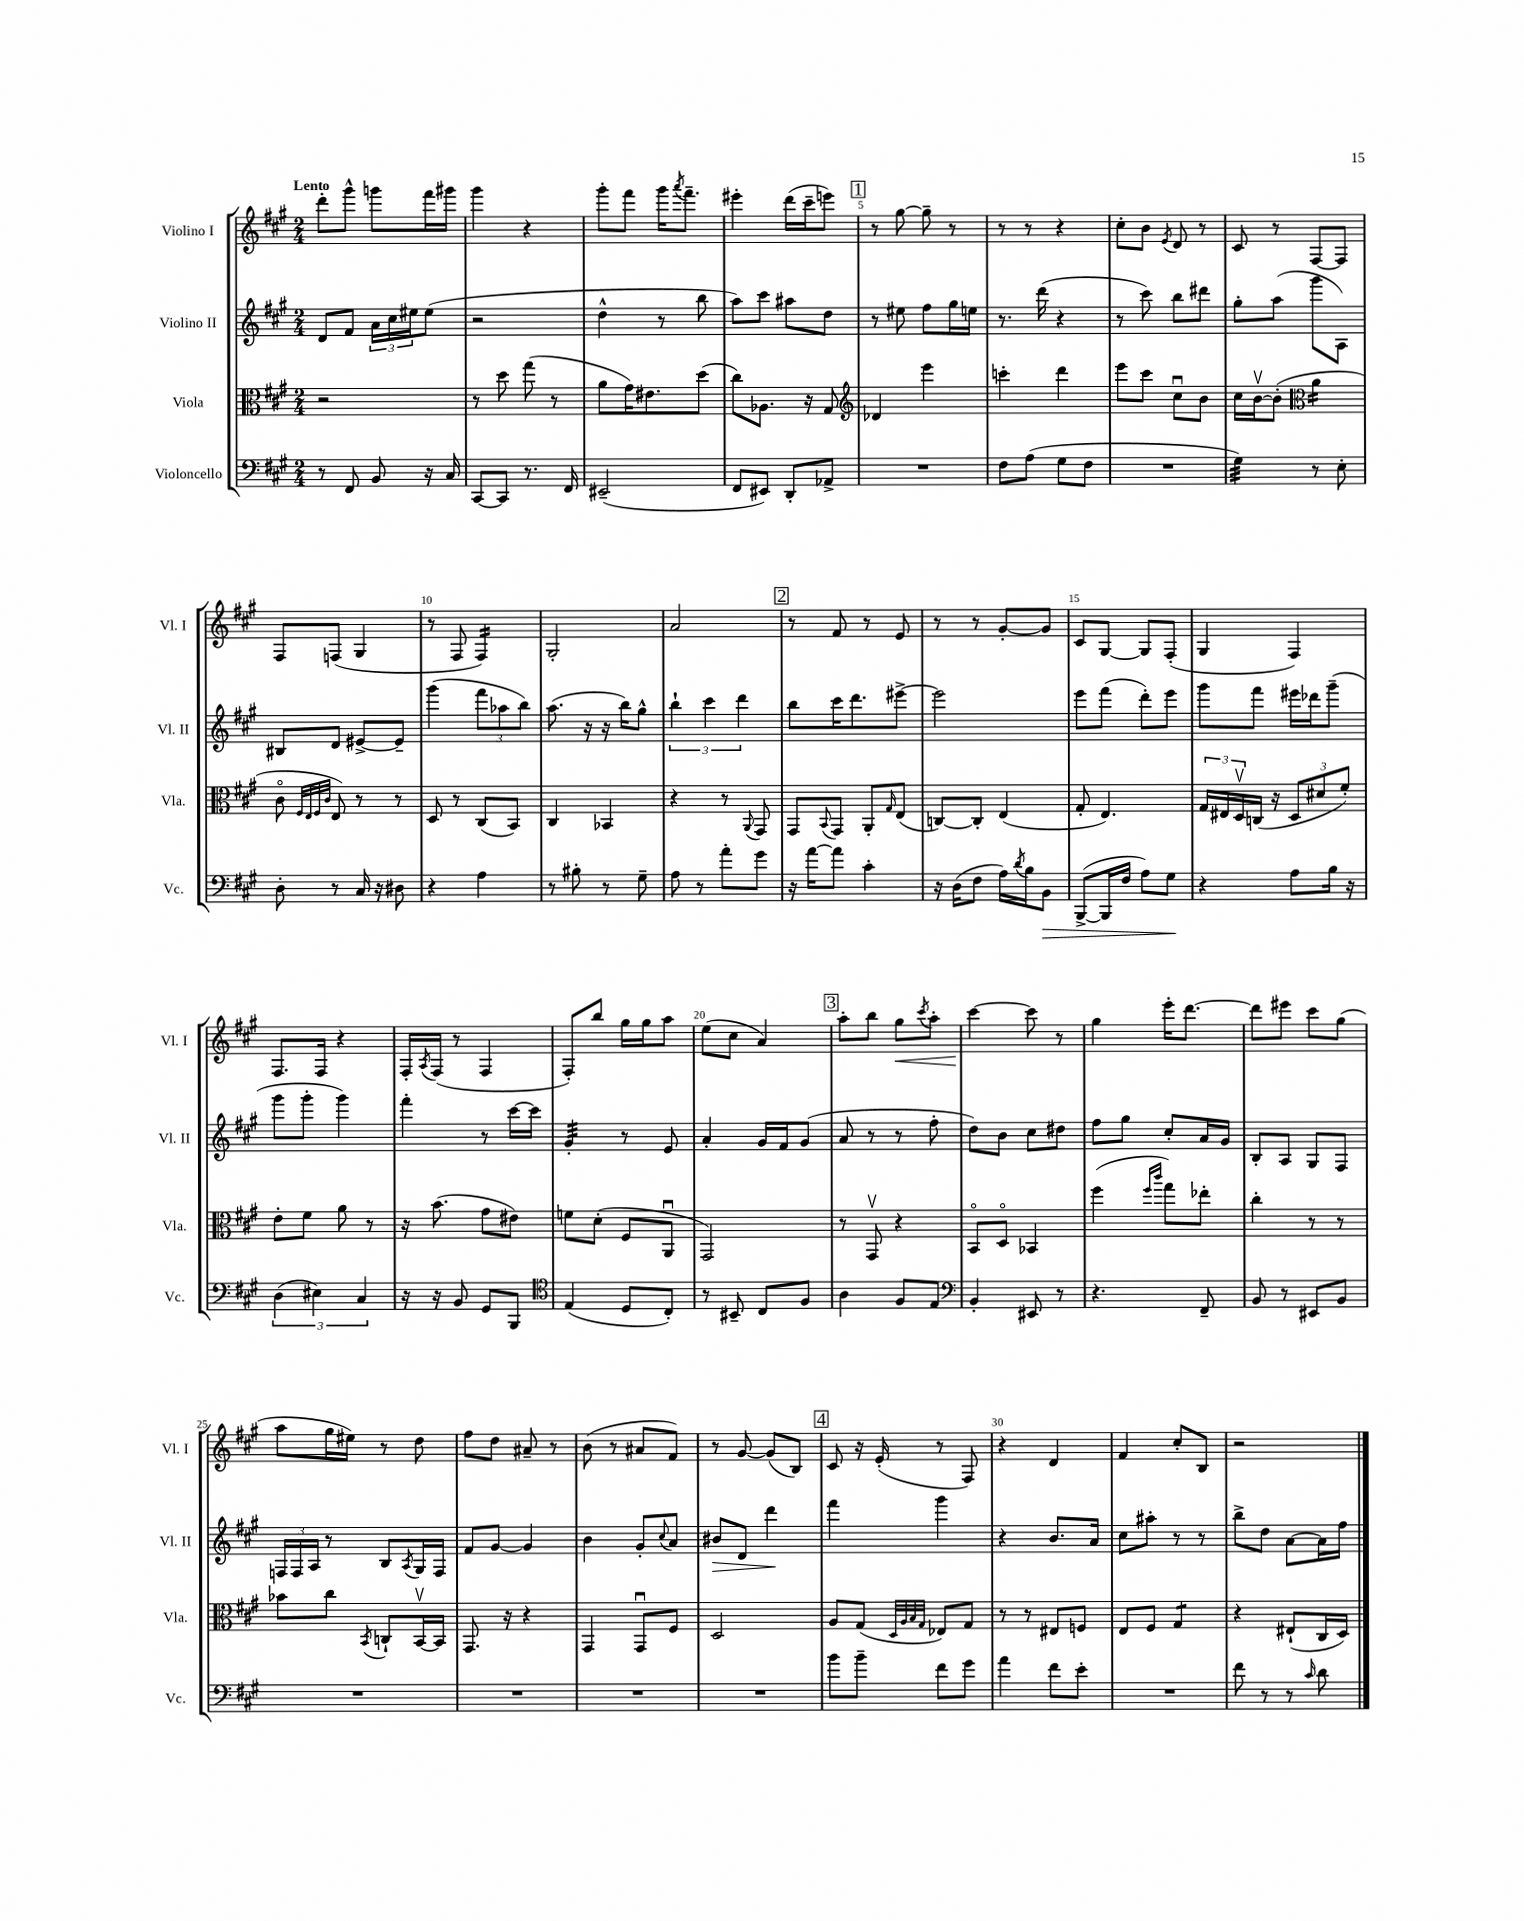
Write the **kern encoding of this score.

**kern	**kern	**kern	**kern
*staff4	*staff3	*staff2	*staff1
*clefF4	*clefC3	*clefG2	*clefG2
*k[f#c#g#]	*k[f#c#g#]	*k[f#c#g#]	*k[f#c#g#]
*M2/4	*M2/4	*M2/4	*M2/4
8r	2r	8d/L	8ddd'\L
8FF#/	.	8f#/J	8ggg#^^\J
8BB/	.	24a\LL	8ggg\L
.	.	24cc#\	.
.	.	24ee#\J	.
16r	.	(8ee#\J	16fff#\L
16C#/	.	.	16ggg#\JJ
=	=	=	=
[8CC#/L	8r	2r	4ggg#\
8CC#/]J	8dd\	.	.
8.r	(8gg#\	.	4r
.	8r	.	.
16FF#/	.	.	.
=	=	=	=
(2EE#~/	8a\L	4dd^^\	8ggg#'\L
.	16g#\K)	.	8fff#\J
.	8.e#\	.	.
.	.	8r	16ggg#\LK
.	.	.	8qaaa/
.	.	.	8.fff#~\J
.	(8dd\J	8bb\	.
=	=	=	=
8FF#/L	8cc#\L)	8aa\L)	4eee#'\
8EE#/J)	8.A-\J	8ccc#\J	.
8DD'/L	.	8aa#\L	(16ddd\LL
.	16r	.	16ccc#~\J
8AA-^/J	8G#/	8dd\J	8eee\J)
=	=	=	=
*	*clefG2	*	*
2r	4d-/	8r	8r
.	.	8ee#\	[8gg#\
.	4eee\	8ff#\L	8gg#~\]
.	.	16gg#\L	8r
.	.	16ee\JJ	.
=	=	=	=
8F#\L	4ccc'\	8.r	8r
(8A\J	.	.	8r
.	.	(16ddd\	.
8G#\L	4ddd\	4r	4r
8F#\J	.	.	.
=	=	=	=
2r	8eee\L	8r	8cc#'\L
.	8ccc#\J	8ccc#\)	8b\J
.	.	.	8qe/
.	8cc#u\L	8bb\L	8d/
.	8b\J	8ddd#\J	8r
=	=	=	=
4G#\)	16cc#\LL	8gg#'\L	8c#/
.	[16bv\J	.	.
.	(8b'\]J	(8aa\J	8r
*	*clefC3	*	*
8r	4a\	8ggg#\L	[8F#/L
8E'\	.	8A\J)	8F#/]J
=	=	=	=
8D'\	8c#o\	8B#/L	8F#/L
.	32qqF#/LLL	.	.
.	32qqE/	.	.
.	32qqF#/	.	.
.	32qqc#/JJJ	.	.
8r	8E/)	8d/J	(8F/J
16C#/	8r	[8e#^/L	4G#/
16r	.	.	.
8D#\	8r	8e#~/]J	.
=	=	=	=
4r	8D/	(4ggg#\	8r
.	8r	.	8F#/
4A\	(8C#/L	12fff#\L	4F#/)
.	.	12aa-\	.
.	8BB/J)	.	.
.	.	12bb\J)	.
=	=	=	=
8r	4C#/	(8.aa\	2G#'/
8B#'\	.	.	.
.	.	16r	.
8r	4BB-/	16r	.
.	.	16bb\LK)	.
8G#~\	.	8gg#^^\J	.
=	=	=	=
8A\	4r	6bb`\	2a/
8r	.	.	.
.	.	6ccc#\	.
8a'\L	8r	.	.
.	.	6ddd\	.
.	8qqAA/	.	.
8g#\J	8GG#/	.	.
=	=	=	=
16r	8GG#/L	8bb\L	8r
[16a\LK	.	.	.
.	8qqBB/	.	.
8a\]J	8GG#/J	16ccc#\K	8f#/
.	.	8.ddd\	.
4c#'\	8AA'/L	.	8r
.	16qqG#/	.	.
.	(8E/J	[8eee#^\J	8e/
=	=	=	=
16r	[8C/L)	2eee#\]	8r
(16D\LK	.	.	.
8F#\J	8C'/]J	.	8r
16A\LL)	(4E/	.	[8g#'/L
8qd/	.	.	.
16B\J	.	.	.
8BB\J	.	.	8g#/]J
=	=	=	=
([8BBB^/L	8G#'/	8eee\L	8c#/L
16BBB/]L	4.E/)	(8fff#\J	[8G#/J
16F#/JJ	.	.	.
8A\L)	.	8ddd'\L)	8G#/]L
8G#\J	.	8eee\J	(8F#'/J
=	=	=	=
4r	24G#/LL	8ggg#\L	4G#/
.	24E#/	.	.
.	24Dv/	.	.
.	(16C/JJ	8fff#\J	.
.	16r	.	.
8A\L	12D/L	16eee#\LL	4F#/)
.	.	16ddd-\J	.
.	12d#/	.	.
16B\Jk	.	(8ggg#~\J	.
.	12f#'/J)	.	.
16r	.	.	.
=	=	=	=
(6D\	8e'\L	8ggg#\L	8.F#/L
.	8f#\J	8ggg#'\J	.
6E#\)	.	.	.
.	.	.	16F#/Jk
.	8a\	4ggg#\)	4r
6C#/	.	.	.
.	8r	.	.
=	=	=	=
16r	16r	4fff#'\	16F#'/LL
.	.	.	8qA/
16r	(8.b\	.	(16F#/JJ
8BB/	.	.	8r
8GG#/L	8g#\L	8r	4F#/
8BBB/J	8e#\J)	[16ccc#\LL	.
.	.	16ccc#\]JJ	.
=	=	=	=
*clefC4	*	*	*
(4E/	8f\L	4g#'/	8F#'/L)
.	(8d'\J	.	8bb/J
8D/L	8F#/L	8r	16gg#\LL
.	.	.	16gg#\J
8C#'/J)	8AAu/J	8e/	8aa\J
=	=	=	=
8r	2GG#/)	4a'/	(8ee\L
8BB#~/	.	.	8cc#\J
8C#/L	.	16g#/LL	4a/)
.	.	16f#/J	.
8F#/J	.	(8g#/J	.
=	=	=	=
4A\	8r	8a/	8aa'\L
.	8GG#v/	8r	8bb\J
8F#/L	4r	8r	8gg#\L
.	.	.	8qccc#/
8E/J	.	8ff#'\	8aa'\J
=	=	=	=
*clefF4	*	*	*
4BB'/	8BBo/L	8dd\L)	[4ccc#\
.	8Do/J	8b\J	.
8EE#/	4BB-/	8cc#\L	8ccc#\]
8r	.	8dd#\J	8r
=	=	=	=
4.r	(4ff#\	8ff#\L	4gg#\
.	.	8gg#\J	.
.	16qqff#/LL	.	.
.	16qqccc#/JJ	.	.
.	8gg#\L)	8cc#'/L	16eee'\LK
.	.	.	[8.ddd\J
8FF#~/	8ee-'\J	16a/L	.
.	.	16g#/JJ	.
=	=	=	=
8BB/	4cc#'\	8B'/L	8ddd\]L
8r	.	8A/J	8eee#\J
8EE#/L	8r	8G#/L	8ccc#\L
8BB/J	8r	8F#/J	(8gg#\J
=	=	=	=
2r	8b-\L	24F/LL	8aa\L
.	.	24F/	.
.	.	24A/JJ	.
.	8cc#\J	8r	16gg#\L
.	.	.	16ee#\JJ)
.	8qBB/	.	.
.	8C`/L	8B/L	8r
.	.	8qA/	.
.	[16BBv/L	16G#/L	8dd\
.	16BB/]JJ	16F/JJ	.
=	=	=	=
2r	8.GG#/	8f#/L	8ff#\L
.	.	[8g#/J	8dd\J
.	16r	.	.
.	4r	4g#/]	8a#~/
.	.	.	8r
=	=	=	=
2r	4GG#/	4b\	(8b\
.	.	.	8r
.	8GG#u/L	8g#'/L	8a#/L
.	.	8qqcc#/	.
.	8F#/J	8a/J	8f#/J)
=	=	=	=
2r	2D/	8b#/L	8r
.	.	8d/J	[8g#/
.	.	4ddd\	(8g#/]L
.	.	.	8B/J)
=	=	=	=
8b\L	8A/L	4fff#\	8c#/
8b~\J	(8G#/J	.	16r
.	.	.	(16e'/
.	32qqD/LLL	.	.
.	32qqA/	.	.
.	32qqB/	.	.
.	32qqG#/JJJ	.	.
8f#\L	8E-/L)	4ggg#\	8r
8g#\J	8G#/J	.	8F#/)
=	=	=	=
4a\	8r	4r	4r
.	8r	.	.
8f#\L	8E#/L	8.b/L	4d/
8e'\J	8F/J	.	.
.	.	16a/Jk	.
=	=	=	=
2r	8E/L	8cc#\L	4f#/
.	8F#/J	8aa#'\J	.
.	4G#/	8r	8cc#'/L
.	.	8r	8B/J
=	=	=	=
8f#\	4r	8bb^\L	2r
8r	.	8dd\J	.
8r	(8E#`/L	[8a\L	.
16qqc#/	.	.	.
8d\	16C#/L	16a\]L	.
.	16D/JJ)	16ff#\JJ	.
==	==	==	==
*-	*-	*-	*-
